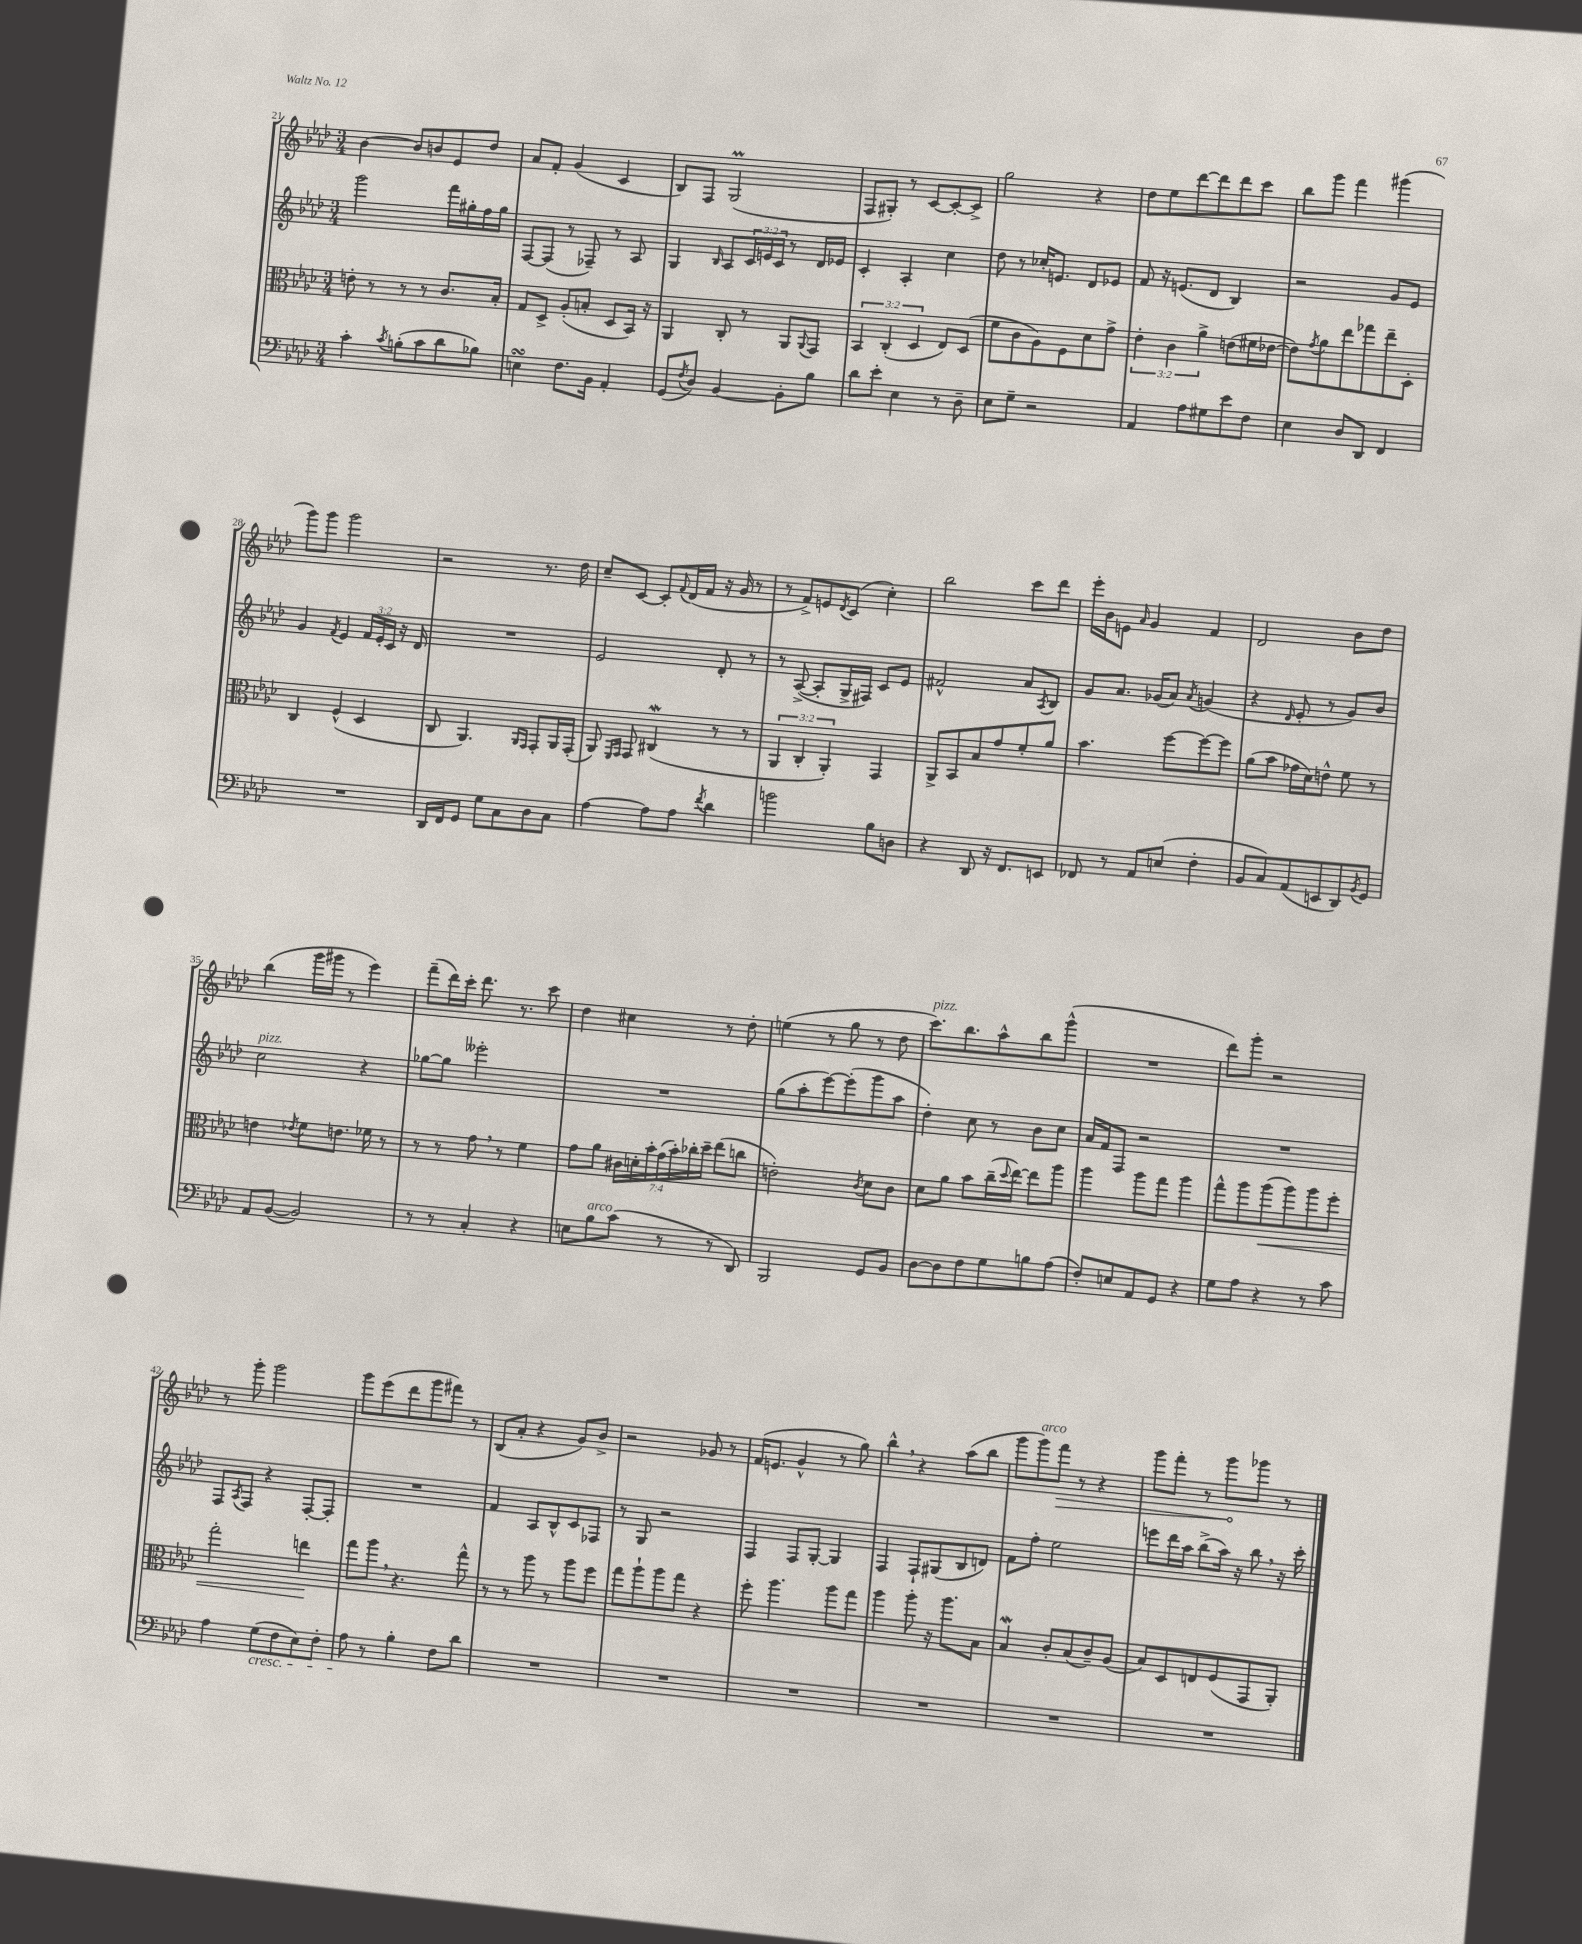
<<
\new StaffGroup <<
\new Staff = "s0" {
    \clef treble \key aes \major \numericTimeSignature \time 3/4
    bes'4~ bes'8 b'8 ees'8 des''8 |
    aes'8 f'8-. g'4( c'4 |
    bes8) f8 g2\prall( |
    f8 gis8-.) r8 c'8~ c'8~-. c'8-> |
    g''2 r4 |
    des''8 ees''8 des'''8~ des'''8 des'''8 c'''8 |
    bes''8 g'''8 f'''4 gis'''4( |
    g'''8) g'''8 g'''2 |
    r2 r8. des''16 |
    c''8-- c'8~ c'8-. \appoggiatura { f'8 } des'16( f'16 r16 g'16 r8 |
    r8 f'8->) e'8 \acciaccatura { des'8 } c'8( c''4-.) |
    bes''2 c'''8 des'''8 |
    ees'''16-. bes'16 e'8 \grace { aes'16 } g'4 f'4 |
    des'2 bes'8 des''8 |
    bes''4( g'''16 gis'''16 r8 ees'''4) |
    f'''8--( des'''16) c'''16-. des'''8. r8. c'''8 |
    des''4 cis''4 r8 des''8-. |
    e''4( r8 g''8 r8 des''8 |
    c'''8.^\markup { \italic "pizz." }) bes''8. aes''8-^ bes''8 g'''8-^( |
    R2. |
    des'''8) g'''8-. r2 |
    r8 g'''8-. g'''2 |
    g'''8 ees'''8( des'''8 g'''8 fis'''8) r8 |
    bes8( aes'8-. r4 g'8) bes'8-> |
    r2 ges'8 r8 |
    f'16( e'8. g'4-^ r8 g''8) |
    bes''4-^ \breathe r4 aes''8( bes''8 |
    g'''8 g'''8^\markup { \italic "arco" }) \once \override Hairpin.circled-tip = ##t f'''8\> r8 r4 |
    g'''8 f'''8-. r8 g'''8\! ges'''8 r8 \bar "|." |
}
\new Staff = "s1" {
    \clef treble \key aes \major \numericTimeSignature \time 3/4 \override Staff.TupletNumber.text = #tuplet-number::calc-fraction-text
    g'''2 f'''16 gis''16-. f''16 gis''16 |
    f8~ f8( r8 fes8--) r8 aes8 |
    g4 \grace { bes16 } aes8 \tuplet 3/2 { c'16 e'16 c'16 } r8 des'16 ees'16 |
    c'4-. aes4-. c''4 |
    des''8 r8 ces''16-. e'8. des'8 ees'8 |
    f'8 r16 e'8.( des'8 bes4) |
    r2 g'8 ees'8 |
    g'4 \acciaccatura { f'8 } ees'4 \tuplet 3/2 { f'16 ees'16-. c'16 } r16 des'16 |
    R2. |
    ees'2 des'8-. r8 |
    r8 aes8~->( aes8-. g16-> fis16) c'8 ees'8 |
    fis'2-^ aes'8 \acciaccatura { aes8 } bes8 |
    g'8 aes'8. ges'16( aes'8) \acciaccatura { aes'8 } g'4( |
    r4 \grace { des'16 } ees'8-. r8 g'8) bes'8 |
    c''2^\markup { \italic "pizz." } r4 |
    ges''8~ ges''8 eeses'''2-. |
    R2. |
    g''8( aes''8-. ees'''8~) ees'''8-.( g'''8 aes''8 |
    des''4-.) c''8 r8 bes'8 c''8 |
    aes'16 f'16 f8 r2 |
    R2. |
    f8 \acciaccatura { aes8 } f8 r4 f8~-. f8-. |
    R2. |
    f'4 aes8 bes8-^ c'8 fes8 |
    r8 g8 r2 |
    f4 f8 g8~-. g4 |
    f4 f8-! gis8( bes8 d'8) |
    f'8 f''8-. ees''2 |
    e'''8 des'''16 aes''16 bes''8->( aes''16) r16 bes''8 \breathe r16 c'''16-. \bar "|." |
}
\new Staff = "s2" {
    \clef alto \key aes \major \numericTimeSignature \time 3/4 \override Staff.TupletNumber.text = #tuplet-number::calc-fraction-text
    e'8-. r8 r8 r8 c'8. bes16-. |
    g8 des8-> aes8-.( b8-. des8 bes,16) r16 |
    aes,4 c8-. r8 aes,8 \appoggiatura { aes,8 } g,8 |
    \tuplet 3/2 { bes,4 c4-.( des4 } ees8) des8( |
    f'8 c'8 aes8) f8 des'8 g'8-> |
    \tuplet 3/2 { ees'4-. c'4 aes'4-> } e'8( fis'16 ees'16~ |
    ees'8) \acciaccatura { g'8 } aes'8 ees''8 ges''8 ees''8-- des8-. |
    c4 f4-^( des4 |
    c8 aes,4.) \grace { aes,16 g,16 } g,8-. aes,16 g,16-.( |
    aes,8) \grace { f,16 g,16 } g,8 cis4\mordent( r8 r8 |
    \tuplet 3/2 { aes,4 c4-. aes,4-.) } g,4 |
    aes,8-> bes,8 bes8 g'8 f'8-. aes'8 |
    bes'4. f''8~ f''8~ f''8 |
    aes'8( bes'8 ges'16 des'16) e'8-^ f'8 r8 |
    e'4 \acciaccatura { ees'8 } f'8 e'8. fes'16 r8 |
    r8 r8 g'8 \breathe r8 f'4 |
    g'8 aes'8 \tuplet 7/4 { cis'16 d'16-. bes'16-. g'16( bes'16-.) ces''16-. des''16-- } ees''8( c''8 |
    e'2-.) \acciaccatura { c'8 } des'8 c'8 |
    des'8 aes'8 bes'8 c''16--( \appoggiatura { des''8 } ees''16~) ees''8 aes''8 |
    aes''4 aes''8 g''8 aes''4 |
    g''8-^ aes''8 aes''8\<( aes''8) aes''8 f''8-. |
    g''2-. e''4\! |
    g''8 aes''8 \breathe r4. g''8-^ |
    r8 r8 aes''8 r8 aes''8 f''8 |
    g''8 aes''8-! aes''8 g''8 r4 |
    f''8-. aes''4. aes''8 g''8 |
    aes''4 aes''8-. r16 aes''8. bes8 |
    bes4\mordent c'8-. bes8( c'8--) aes8( |
    bes8) des8 e8 f8( g,8 aes,8-.) \bar "|." |
}
\new Staff = "s3" {
    \clef bass \key aes \major \numericTimeSignature \time 3/4
    c'4-. \acciaccatura { c'8 } b8-.( c'8 des'8 bes8) |
    e4\turn f8. bes,16 aes,4-. |
    g,8( \acciaccatura { f8 } des8) bes,4~ bes,8-. bes8 |
    des'8 ees'8-. ees4 r8 des8-- |
    ees8 g8-- r2 |
    aes,4 aes8 gis8 ees'8 f8 |
    ees4 des8 des,8 f,4 |
    R2. |
    des,16 f,16 g,8 g8 c8 des8 c8 |
    aes4~ aes8 aes8 \acciaccatura { f'8 } des'4 |
    b'2 bes8 d8 |
    r4 des,8 r16 f,8. e,8 |
    fes,8 r8 aes,8 e8( f4-. |
    bes,8 c8) aes,8( e,8 des,8) \acciaccatura { bes,8 } g,8 |
    aes,8 bes,8~( bes,2) |
    r8 r8 c4-. r4 |
    e8 bes8^\markup { \italic "arco" } c'8( r8 r8 des,8) |
    bes,,2 g,8 bes,8 |
    des8~ des8 f8 g8 b8 aes8( |
    f8-.) e8 aes,8 g,8 r4 |
    g8 aes8 r4 r8 c'8 |
    aes4 g8\cresc( f8 ees8) f8-. |
    aes8\! r8 bes4-. f8 des'8 |
    R2. |
    R2. |
    R2. |
    R2. |
    R2. |
    R2. \bar "|." |
}
>>
>>
\layout { \context { \Score currentBarNumber = #21 } }
